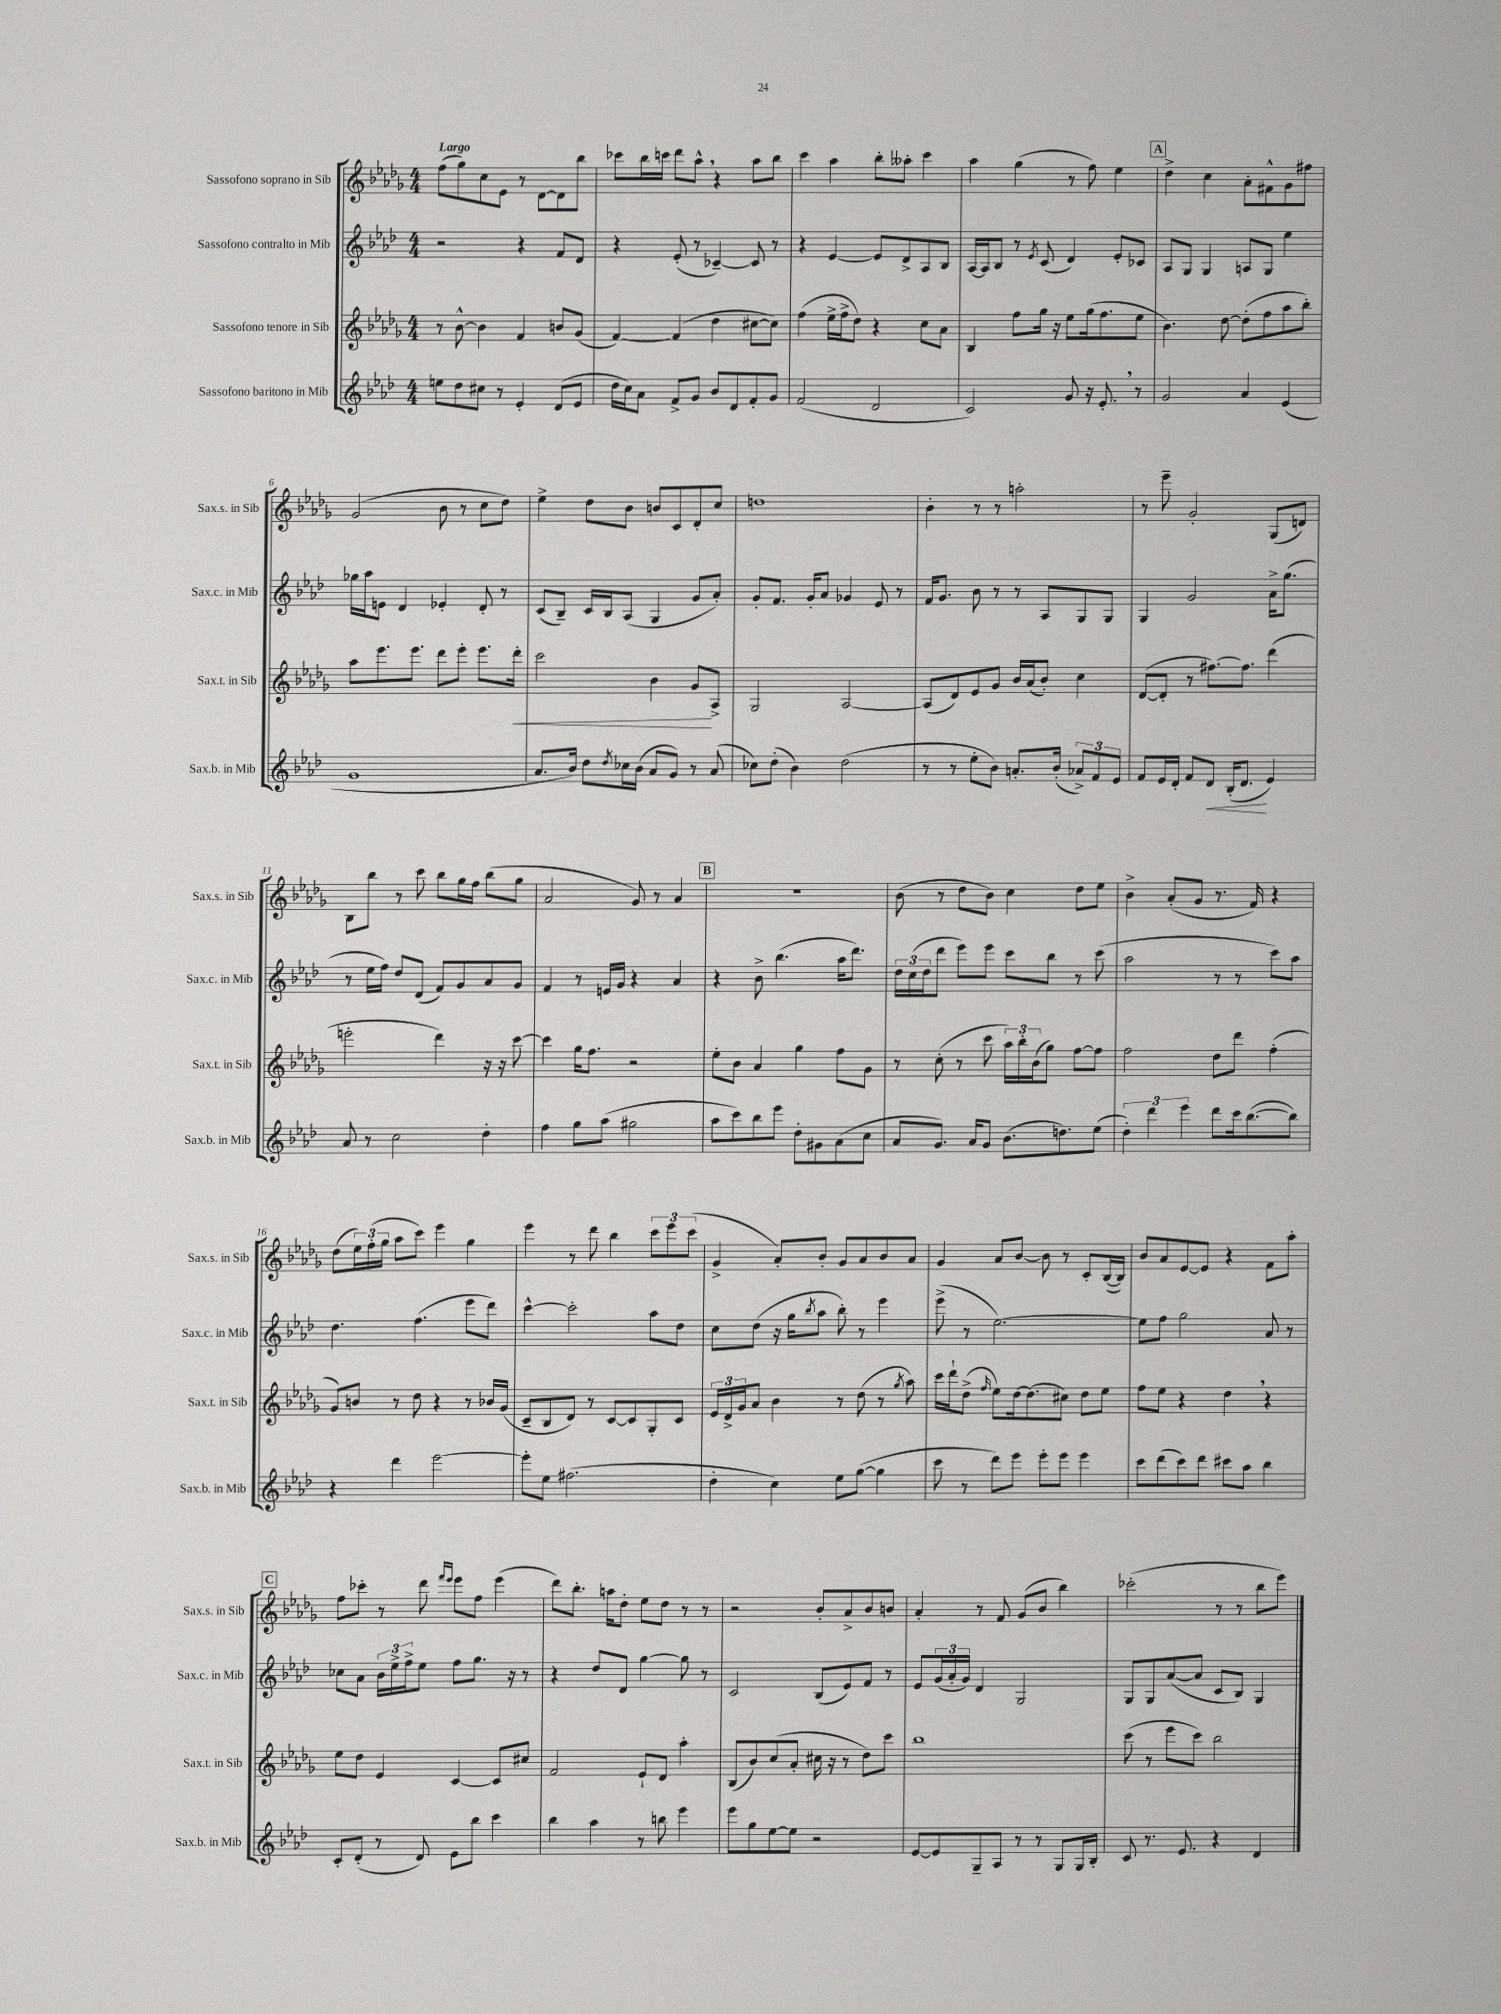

**kern	**dynam	**kern	**dynam	**kern	**kern
*part4	*part4	*part3	*part3	*part2	*part1
*staff4	*staff4	*staff3	*staff3	*staff2	*staff1
*I"Sassofono baritono in Mib	*	*I"Sassofono tenore in Sib	*	*I"Sassofono contralto in Mib	*I"Sassofono soprano in Sib
*I'Sax.b. in Mib	*	*I'Sax.t. in Sib	*	*I'Sax.c. in Mib	*I'Sax.s. in Sib
*clefG2	*	*clefG2	*	*clefG2	*clefG2
*k[b-e-a-d-]	*	*k[b-e-a-d-g-]	*	*k[b-e-a-d-]	*k[b-e-a-d-g-]
*M4/4	*	*M4/4	*	*M4/4	*M4/4
=1	=1	=1	=1	=1	=1
!	!	!	!	!	!LO:TX:a:B:t=Largo
8een\L	.	8r	.	2r	(8ff\L
8dd-\	.	[8b-^^\	.	.	8gg-\)
8cc#X\J	.	4b-\]	.	.	8cc\
8r	.	.	.	.	8e-\J
4e-'/	.	4f/	.	4r	8r
.	.	.	.	.	[8d-\L
(8d-/L	.	8bn/L	.	8f/L	8d-\]
8e-/J	.	(8g-/J	.	8d-/J	8bb-\J
=2	=2	=2	=2	=2	=2
16dd-\LL	.	[4f/)	.	4r	8ccc-X\L
16cc\J)	.	.	.	.	.
8a-\J	.	.	.	.	16bb-\L
.	.	.	.	.	16cccn\JJ
8f^/L	.	(4f/]	.	(8e-'/	8ddd-\L
8g/J	.	.	.	8r	8aa-^^,\J
8b-/L	.	4dd-\	.	[4c-X~/)	4r
8d-/	.	.	.	.	.
8f'/	.	[8cc#X\L	.	8c-/]	8aa-\L
8g/J	.	8cc#\J])	.	8r	8bb-\J
=3	=3	=3	=3	=3	=3
(2f/	.	(4ff\	.	4r	4ccc\
.	.	16ee-^\LL	.	[4e-/	4aa-\
.	.	16ff^\J	.	.	.
.	.	8dd-\J)	.	.	.
2d-/	.	4r	.	8e-/L]	8bb-'\L
.	.	.	.	8d-^/	8aa--X'\J
.	.	8cc\L	.	8A-/	4ccc\
.	.	8a-\J	.	8B-/J	.
=4	=4	=4	=4	=4	=4
2c/)	.	4B-/	.	[16A-/LL	4aa-\
.	.	.	.	16A-/J]	.
.	.	.	.	8B-/J	.
.	.	8ff\L	.	8r	(4gg-\
.	.	.	.	8qe-/	.
.	.	16gg-\Jk	.	(8c/	.
.	.	16r	.	.	.
8g/	.	8ee-\L	.	4d-/)	8r
16r	.	(16gg-\k	.	.	8ff\)
8.e-',/	.	8.ff\	.	.	.
.	.	.	.	8e-'/L	4ee-\
8r	.	8ee-\J	.	8c-X/J	.
!!LO:REH:place=s1:t=A
=5	=5	=5	=5	=5	=5
2g/	.	4.b-\)	.	8A-/L	4dd-^\
.	.	.	.	8G/J	.
.	.	.	.	4G/	4cc\
.	.	[8dd-\	.	.	.
4a-/	.	(8dd-'\L]	.	8An/L	8a-'\L
.	.	8ff\	.	8G/J	8f#X^^\
(4e-/	.	8aa-\	.	4ee-\	8g-\
.	.	8bb-'\J)	.	.	8ff#X\J
!!LO:LB:g=z
=6	=6	=6	=6	=6	=6
1g	.	8aa-\L	.	16gg-X\LL	(2g-/
.	.	.	.	16aa-\J	.
.	.	8.eee-\	.	8en\J	.
.	.	.	.	4d-/	.
.	.	8.eee-\J	.	.	.
.	.	8ddd-\L	.	4e-X'/	8b-\
.	.	8eee-'\J	.	.	8r
.	.	8.eee-\L	.	8d-'/	8cc\L
.	.	.	.	8r	8dd-\J)
!	!	!	!LO:HP:b	!	!
.	.	16ddd-'\Jk	<	.	.
=7	=7	=7	=7	=7	=7
8.a-/L	.	2ccc\	.	(8c/L	4ee-^\
.	.	.	.	8B-~/J)	.
16b-/Jk)	.	.	.	.	.
8dd-\L	.	.	.	16c/LL	8dd-\L
.	.	.	.	16B-/J	.
8qdd-/	.	.	.	.	.
16cc-X\L	.	.	.	(8A-/J	8b-\J
(16b-\JJ	.	.	.	.	.
8a-/L	.	4b-\	.	4G/	8bn/L
8g/J)	.	.	.	.	8c/
8r	.	8g-/L	.	8g/L	8d-'/
(8a-/	.	8A-^/J	[	8a-'/J)	8cc/J
=8	=8	=8	=8	=8	=8
8cc-X\L)	.	2G-/	.	8g'/L	1ddn
(8dd-'\J	.	.	.	8.f/J	.
4b-\)	.	.	.	.	.
.	.	.	.	16g'/KL	.
.	.	.	.	8a-/J	.
(2dd-\	.	[2A-/	.	4g-X/	.
.	.	.	.	8e-/	.
.	.	.	.	8r	.
=9	=9	=9	=9	=9	=9
8r	.	(8A-/L]	.	16f/KL	4b-'\
.	.	.	.	8.g/J	.
8r	.	8d-/)	.	.	.
8ee-'\L	.	8e-/	.	8b-\	8r
8b-\J)	.	8g-/J	.	8r	8r
8.an'/L	.	16b-/LL	.	8r	2aan'\
.	.	(16a-/J	.	.	.
.	.	8b-'/J)	.	8A-/L	.
(16b-'/Jk	.	.	.	.	.
12a-X^/L)	.	4cc\	.	8G/	.
12f/	.	.	.	.	.
.	.	.	.	8G/J	.
12e-/J	.	.	.	.	.
=10	=10	=10	=10	=10	=10
8f/L	.	([8d-/L	.	4G/	8r
16e-/L	.	8d-'/J]	.	.	8eee-~\
16d-'/JJ	.	.	.	.	.
8f/L	.	8r	.	2g/	2g-'/
!	!LO:HP:b	!	!	!	!
8d-/J	<	[8.ff#X\L)	.	.	.
(16B-'/KL	.	.	.	.	.
8.d-/J	.	8.ff#\J]	.	.	.
4e-/)	[	(4ddd-\	.	16a-^\KL	(8G-/L
.	.	.	.	(8.gg\J	.
.	.	.	.	.	8dn/J)
!!LO:LB:g=z
=11	=11	=11	=11	=11	=11
8a-/	.	2eeen'\	.	8r	8B-\L
8r	.	.	.	16ee-\LL	8bb-\J
.	.	.	.	16ff\JJ)	.
2cc\	.	.	.	8dd-/L	8r
.	.	.	.	(8d-/J	8ccc\
.	.	4ddd-\)	.	8f/L)	8bb-\L
.	.	.	.	8g/	16gg-\L
.	.	.	.	.	16ff\JJ
4dd-'\	.	16r	.	8a-/	(8bb-\L
.	.	16r	.	.	.
.	.	[8ccc\	.	8g/J	8gg-\J
=12	=12	=12	=12	=12	=12
4ff\	.	4ccc\]	.	4f/	2a-/
8gg\L	.	16gg-\KL	.	8r	.
.	.	8.ff\J	.	.	.
(8aa-\J	.	.	.	16en/LL	.
.	.	.	.	16g/JJ	.
2gg#X\	.	2r	.	4r	8g-/)
.	.	.	.	.	8r
.	.	.	.	4a-/	4a-/
!!LO:REH:place=s1:t=B
=13	=13	=13	=13	=13	=13
8aa-\L	.	8ee-'\L	.	4r	1r
8ccc\)	.	8b-\J	.	.	.
8bb-\	.	4a-/	.	8b-^\	.
8eee-\J	.	.	.	(4.bb-\	.
8dd-'\L	.	4gg-\	.	.	.
8g#X\	.	.	.	.	.
(8a-\	.	8ff\L	.	16aa-\KL	.
.	.	.	.	8.ddd-\J)	.
8cc\J	.	8g-\J	.	.	.
=14	=14	=14	=14	=14	=14
8a-/L	.	8r	.	24dd-\LL	(8b-\
.	.	.	.	(24cc\	.
.	.	.	.	24dd-\J	.
8.g/J)	.	(8cc'\	.	8ddd-\J	8r
.	.	8r	.	8eee-\L)	8dd-\L
16a-/KL	.	.	.	.	.
8g/J	.	8ccc\	.	8eee-\J	8b-\J)
(8.b-\L	.	24aa-\LL)	.	8ccc\L	4cc\
.	.	24bb-'\	.	.	.
.	.	(24b-\J	.	.	.
.	.	8gg-\J)	.	8bb-\J	.
8.ddn\)	.	.	.	.	.
.	.	[8ff\L	.	8r	8dd-\L
(8ee-\J	.	8ff\J]	.	(8ccc\	8ee-\J
=15	=15	=15	=15	=15	=15
6dd-'\)	.	2ff\	.	2aa-\	4b-^\
6ddd-\	.	.	.	.	.
.	.	.	.	.	(8a-'/L
6eee-\	.	.	.	.	.
.	.	.	.	.	8g-/J
8ddd-\L	.	8dd-\L	.	8r	8.r
16ccc\k	.	8ddd-\J	.	8r	.
([8.bb-\	.	.	.	.	16f/)
.	.	(4ff'\	.	8ccc\L)	4r
8bb-\J])	.	.	.	8aa-\J	.
!!LO:LB:g=z
=16	=16	=16	=16	=16	=16
4r	.	8g-/L)	.	4.dd-\	(8dd-\L
.	.	8bn/J	.	.	24ee-\L)
.	.	.	.	.	(24ff'\
.	.	.	.	.	24gg-\JJ
4ddd-\	.	8r	.	.	8aa-\L
.	.	8dd-\	.	(4.ff\	8ccc\J)
[2eee-\	.	4r	.	.	4eee-\
.	.	8r	.	8eee-\L	4gg-\
.	.	16b-X/LL	.	8ddd-\J)	.
.	.	(16g-/JJ	.	.	.
=17	=17	=17	=17	=17	=17
8eee-'\L]	.	8c~/L	.	[4ccc^^\	4eee-\
8ee-\J	.	8B-/	.	.	.
(2.ff#X\	.	8d-/J)	.	2ccc'\]	8r
.	.	8r	.	.	8ddd-\
.	.	[8c/L	.	.	4bb-\
.	.	8c/]	.	.	.
.	.	8G-'/	.	8aa-\L	12ccc\L
.	.	.	.	.	12eee-\
.	.	8c/J	.	8dd-\J	.
.	.	.	.	.	(12ccc\J
=18	=18	=18	=18	=18	=18
4dd-'\	.	24e-/LL	.	8cc\L	4g-^/
.	.	24d-^/	.	.	.
.	.	24g-/J	.	.	.
.	.	8a-/J	.	(8dd-\J	.
4cc\)	.	4b-\	.	16r	8a-'/L)
.	.	.	.	16gg\KL	.
.	.	.	.	8qbb-/	.
.	.	.	.	8aa-\J	8b-'/J
8ee-\L	.	8r	.	8bb-'\)	8g-/L
([8gg\J	.	(8dd-\	.	8r	8a-/
4gg\]	.	8r	.	4eee-\	8b-/
.	.	8qgg-/	.	.	.
.	.	8aa-\)	.	.	8a-/J
=19	=19	=19	=19	=19	=19
8ccc\	.	16ccc\LL	.	(8eee-^\	4g-/
.	.	16ddd-`\J	.	.	.
8r	.	(8dd-^\J	.	8r	.
.	.	16qqff/	.	.	.
8ddd-\L)	.	8ee-\L)	.	[2.ee-\)	8a-/L
8eee-\J	.	[16dd-\k	.	.	[8b-/J
.	.	(8.dd-\]	.	.	.
8eee-'\L	.	.	.	.	8b-\]
8eee-\J	.	8cc#X\J)	.	.	8r
4eee-\	.	8dd-\L	.	.	8c'/L
.	.	8ee-\J	.	.	([16B-/L
.	.	.	.	.	16B-/JJ])
=20	=20	=20	=20	=20	=20
8ccc\L	.	8ff\L	.	8ee-\L]	8b-/L
(8ddd-\	.	8ee-\J	.	8ff\J	8a-/
8ccc\)	.	4r	.	2gg\	[8e-/
8ddd-\J	.	.	.	.	8e-/J]
8ccc#X\L	.	4dd-,\	.	.	4r
8aa-\J	.	.	.	.	.
4bb-\	.	4r	.	8a-/	8f\L
.	.	.	.	8r	8aa-'\J
!!LO:LB:g=z
!!LO:REH:place=s1:t=C
=21	=21	=21	=21	=21	=21
8c'/L	.	8ee-\L	.	8cc-X\L	8ff\L
(8d-'/J	.	8dd-\J	.	8a-\J	8ccc-X'\J
8r	.	4e-/	.	24b-\LL	8r
.	.	.	.	24ee-^\	.
.	.	.	.	24ff^\J	.
8d-/)	.	.	.	8ee-\J	8ddd-\
.	.	.	.	.	16qqfff/LL
.	.	.	.	.	16qqeee-/JJ
8e-\L	.	[4c/	.	8ff\L	8eee-\L
8bb-\J	.	.	.	8.gg\J	8ff\J
4ccc\	.	8c/L]	.	.	(4eee-\
.	.	.	.	16r	.
.	.	8cc#X/J	.	8r	.
=22	=22	=22	=22	=22	=22
4bb-\	.	2f/	.	4r	8ddd-\L)
.	.	.	.	.	8.bb-'\J
4aa-\	.	.	.	8dd-/L	.
.	.	.	.	.	16aan\KL
.	.	.	.	8d-/J	8dd-'\J
8r	.	8e-`/L	.	[4gg\	8ee-\L
8bbn\	.	8d-/J	.	.	8dd-\J
4eee-\	.	4aa-'\	.	8gg\]	8r
.	.	.	.	8r	8r
=23	=23	=23	=23	=23	=23
8eee-\L	.	(8B-/L	.	2c/	2r
8gg\	.	8b-/)	.	.	.
[8ee-\	.	(8cc/	.	.	.
8ee-\J]	.	8a-'/J	.	.	.
2r	.	16cc#X\	.	(8B-/L	8b-'/L
.	.	16r	.	.	.
.	.	8r	.	8e-/)	8a-^/
.	.	8dd-\L)	.	8f/J	8b-/
.	.	8ccc\J	.	8r	8bn/J
=24	=24	=24	=24	=24	=24
[8e-/L	.	1bb-	.	8e-/L	4a-'/
8e-/]	.	.	.	(24g/L	.
.	.	.	.	24a-'/	.
.	.	.	.	24g/JJ)	.
8G~/	.	.	.	4d-/	8r
8A-/J	.	.	.	.	8f/
8r	.	.	.	2G/	(8g-/L
8r	.	.	.	.	8b-/J
8G/L	.	.	.	.	4bb-\)
16G/L	.	.	.	.	.
16B-'/JJ	.	.	.	.	.
=25	=25	=25	=25	=25	=25
8c/	.	(8ccc\	.	8G/L	(2ccc-X'\
8.r	.	8r	.	8G/	.
.	.	8eee-\L	.	([8a-/	.
8.e-/	.	.	.	.	.
.	.	8ccc\J)	.	8a-/J]	.
4r	.	2bb-\	.	8c/L	8r
.	.	.	.	8B-/J)	8r
4d-/	.	.	.	4G/	8bb-\L
.	.	.	.	.	8eee-\J)
==	==	==	==	==	==
*-	*-	*-	*-	*-	*-
